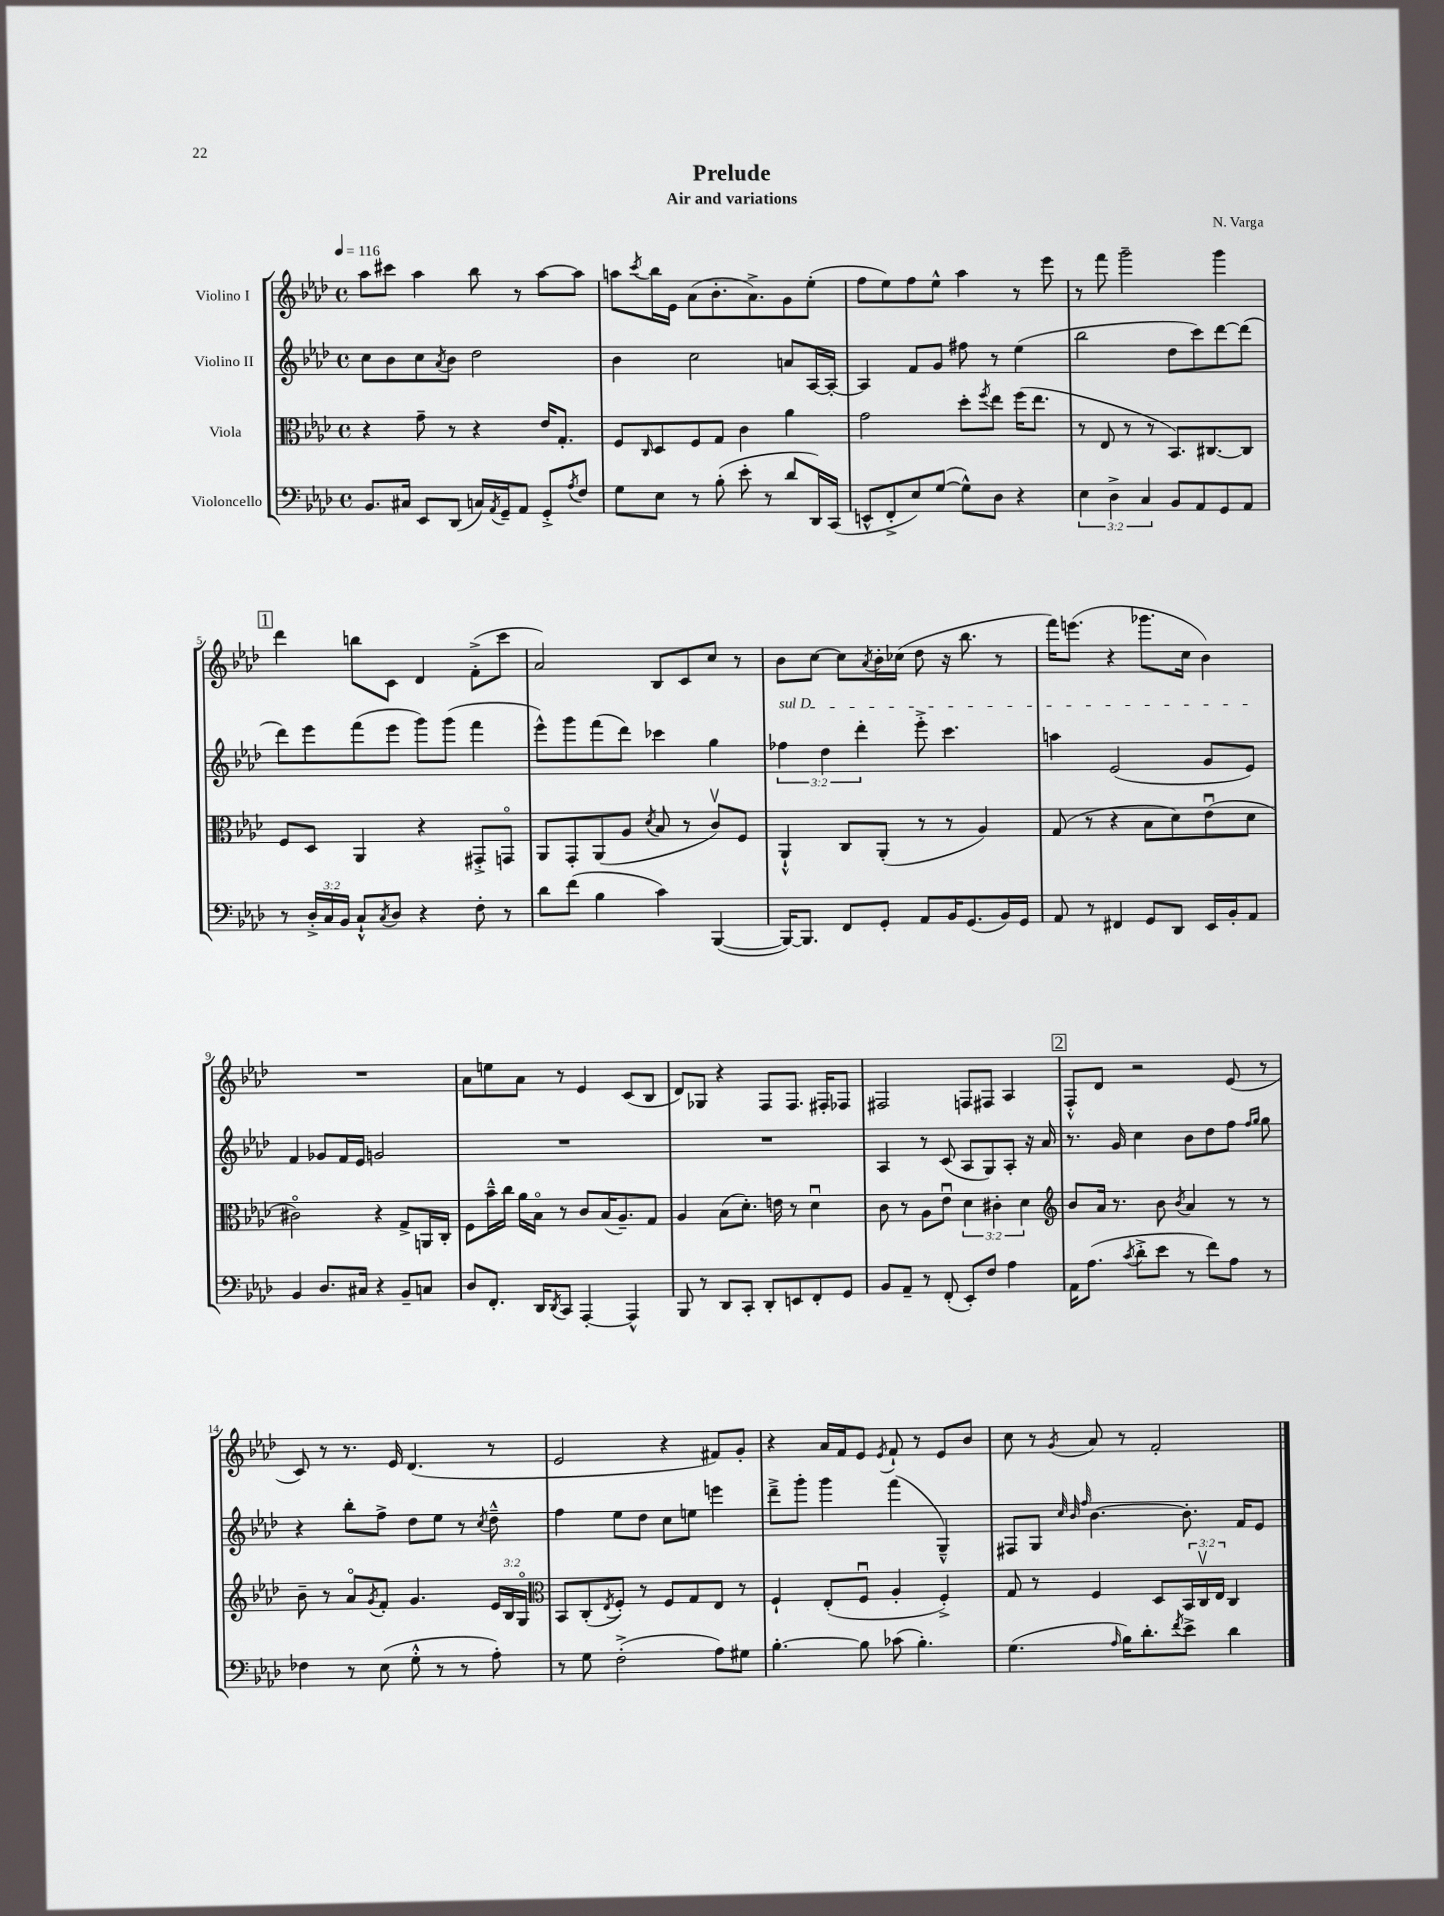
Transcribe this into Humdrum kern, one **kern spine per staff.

**kern	**kern	**kern	**kern
*staff4	*staff3	*staff2	*staff1
*clefF4	*clefC3	*clefG2	*clefG2
*k[b-e-a-d-]	*k[b-e-a-d-]	*k[b-e-a-d-]	*k[b-e-a-d-]
*M4/4	*M4/4	*M4/4	*M4/4
*met(c)	*met(c)	*met(c)	*met(c)
*MM116	*MM116	*MM116	*MM116
8.BB-	4r	8cc	8aa-
.	.	8b-	8ccc#
16C#	.	.	.
8EE-	8g~	8cc	4aa-
.	.	8qa-	.
(8DD-	8r	8b-	.
16C)	4r	2dd-	8bb-
8qAA-	.	.	.
16GG~	.	.	.
8AA-	.	.	8r
8GG'^	16e-	.	[8aa-
.	8.G'	.	.
8qA-	.	.	.
8F	.	.	8aa-]
=	=	=	=
8G	8F	4b-	8aa
.	16qqC	.	8qccc
8E-	8D-	.	16bb-
.	.	.	16e-
8r	8F	2cc	(8a-
(8B-'	8G	.	8.b-'
8e-'	4c	.	.
.	.	.	8.a-^)
8r	.	.	.
8d-	4a-	8a	8g
16DD-)	.	[16A-	(8ee-'
(16CC	.	16A-'_	.
=	=	=	=
8EE^^	2g	4A-]	8ff
8FF'^	.	.	8ee-)
8E-)	.	8f	8ff
([8G	.	8g	8ee-^^
8G^^])	8dd-'	8ff#	4aa-
.	8qff	.	.
8D-	8ee-	8r	.
4r	(16ff	(4ee-	8r
.	8.ee-	.	.
.	.	.	8eee-
=	=	=	=
6E-	8r	2bb-	8r
.	8E-	.	8fff
6D-^	.	.	.
.	8r	.	2ggg~
6C	.	.	.
.	8r	.	.
8BB-	8.BB-)	8dd-	.
8AA-	.	8ccc)	.
.	[8.C#	.	.
8GG	.	[8ddd-	4ggg
8AA-	8C#]	(8ddd-]	.
=	=	=	=
8r	8F	8ddd-)	4ddd-
24D-'^	8D-	8eee-	.
24C	.	.	.
24BB-	.	.	.
8C`^^	4AA-	(8fff	8bb
8qC	.	.	.
8D-	.	8eee-	8c
4r	4r	8ggg)	4d-
.	.	(8ggg	.
8F'	8GG#'^	4fff	(8f'^
8r	8GGo	.	8ccc
=	=	=	=
8d-	8AA-	8eee-^^)	2a-)
(8f	8GG'	8ggg	.
4B-	(8AA-	(8fff	.
.	8A-	8ddd-)	.
.	8qd-	.	.
4c)	8B-	4ccc-	8B-
.	8r	.	8c
([4BBB-	8cv)	4gg	8cc
.	8F	.	8r
=	=	=	=
16BBB-_)	4AA-`^^	6ff-	8b-
8.BBB-]	.	.	.
.	.	.	[8cc
.	.	6dd-	.
8FF	8C	.	8cc]
.	.	6ddd-'	.
.	.	.	8qa-
8GG'	(8AA-'	.	16b-'
.	.	.	(16cc-
8AA-	8r	8eee-'^	8dd-
16BB-	8r	4.ccc	16r
(8.GG	.	.	8.bb-
.	4A-)	.	.
16BB-)	.	.	8r
16GG	.	.	.
=	=	=	=
8AA-	(8G	4aa	16fff)
.	.	.	(8.eee
8r	8r	.	.
4FF#	4r	(2e-	4r
8GG	8B-	.	8.ggg-
8DD-	8d-)	.	.
.	.	.	16cc
16EE-	(8e-u	8g	4b-)
16BB-'	.	.	.
8AA-	8d-	8e-)	.
=	=	=	=
4BB-	2c#o)	4f	1r
8.D-	.	8g-	.
.	.	16f	.
16C#	.	16e-	.
4r	4r	2g	.
8BB-~	8G^	.	.
8C	16AA	.	.
.	16C'	.	.
=	=	=	=
8D-	8F	1r	8a-
8.FF'	16b-~^^	.	8ee
.	16cc	.	.
.	16a-	.	8a-
16DD-	16B-o	.	.
8qDD-	.	.	.
8CC	8r	.	8r
[4AAA-'	8c	.	4e-
.	(16B-	.	.
.	8.A-~)	.	.
4AAA-^^]	.	.	(8c
.	8G	.	8B-
=	=	=	=
8BBB-	4A-	1r	8d-)
8r	.	.	8G-
8DD-	(8B-	.	4r
8CC'	8.d-')	.	.
8DD-'	.	.	8F
.	16e	.	.
8EE	8r	.	8.F
8FF'	4d-u	.	.
.	.	.	16F#'
8GG	.	.	8F-
=	=	=	=
8BB-	8c	4A-	2F#
8AA-~	8r	.	.
8r	8A-	8r	.
(8FF'	8e-u	(8c	.
8EE-')	6d-	8A-	8F
8F	.	8G)	8F#
.	6c#'	.	.
4A-	.	8A-'	4A-
.	6d-	.	.
.	.	16r	.
.	.	16a-	.
=	=	=	=
*	*clefG2	*	*
16AA-	8b-	8.r	8F'^^
(8.A-	.	.	.
.	16a-	.	8d-
.	8.r	16g	.
8qc	.	.	.
8d-'^	.	4cc	2r
8e-	8b-	.	.
.	8qb-	.	.
8r	4a-	8b-	.
8f)	.	8dd-	.
8A-	8r	8ff	(8e-
.	.	16qqff	.
.	.	16qqgg	.
8r	8r	8gg	8r
=	=	=	=
4F-	8b-~	4r	8c)
.	8r	.	8r
8r	8a-o	8bb-'	8.r
.	8qg	.	.
(8E-	8f'	8ff^	.
.	.	.	16e-
8G'^^	4.g	8dd-	(4.d-
8r	.	8ee-	.
8r	.	8r	.
.	.	8qcc	.
8A-')	24e-	8dd-~^^	8r
.	24B-	.	.
.	24Go	.	.
=	=	=	=
*	*clefC3	*	*
8r	8BB-	4ff	2e-
8G	(8C'	.	.
.	8qE-	.	.
(2F'^	8F')	8ee-	.
.	8r	8dd-	.
.	8F	8cc	4r
.	8G	8ee	.
8A-)	8E-	4eee	8f#)
8G#	8r	.	8g'
=	=	=	=
[4.B-'	4F`	8ddd-~^	4r
.	.	8ggg'	.
.	(8E-'	4ggg	16a-
.	.	.	16f
8B-]	8Fu	.	8e-
.	.	.	8qe-
(8c-	4A-'	(4fff	8f`
4.B-')	.	.	8r
.	4F'^)	4G~^^)	8e-
.	.	.	8b-
=	=	=	=
(4.G	8G	8F#	8cc
.	8r	8G	8r
.	.	32qqcc	.
.	.	32qqb-	.
.	.	32qqff	8qg
.	4F	[4.b-	8a-
16qqA-	.	.	.
16B-)	.	.	8r
8.d-'	.	.	.
.	8D-	.	2f'
8qf	.	.	.
8e-^	24BB-	8.b-']	.
.	24Cv	.	.
.	24E-	.	.
4d-	4C	.	.
.	.	16f	.
.	.	8e-	.
==	==	==	==
*-	*-	*-	*-
